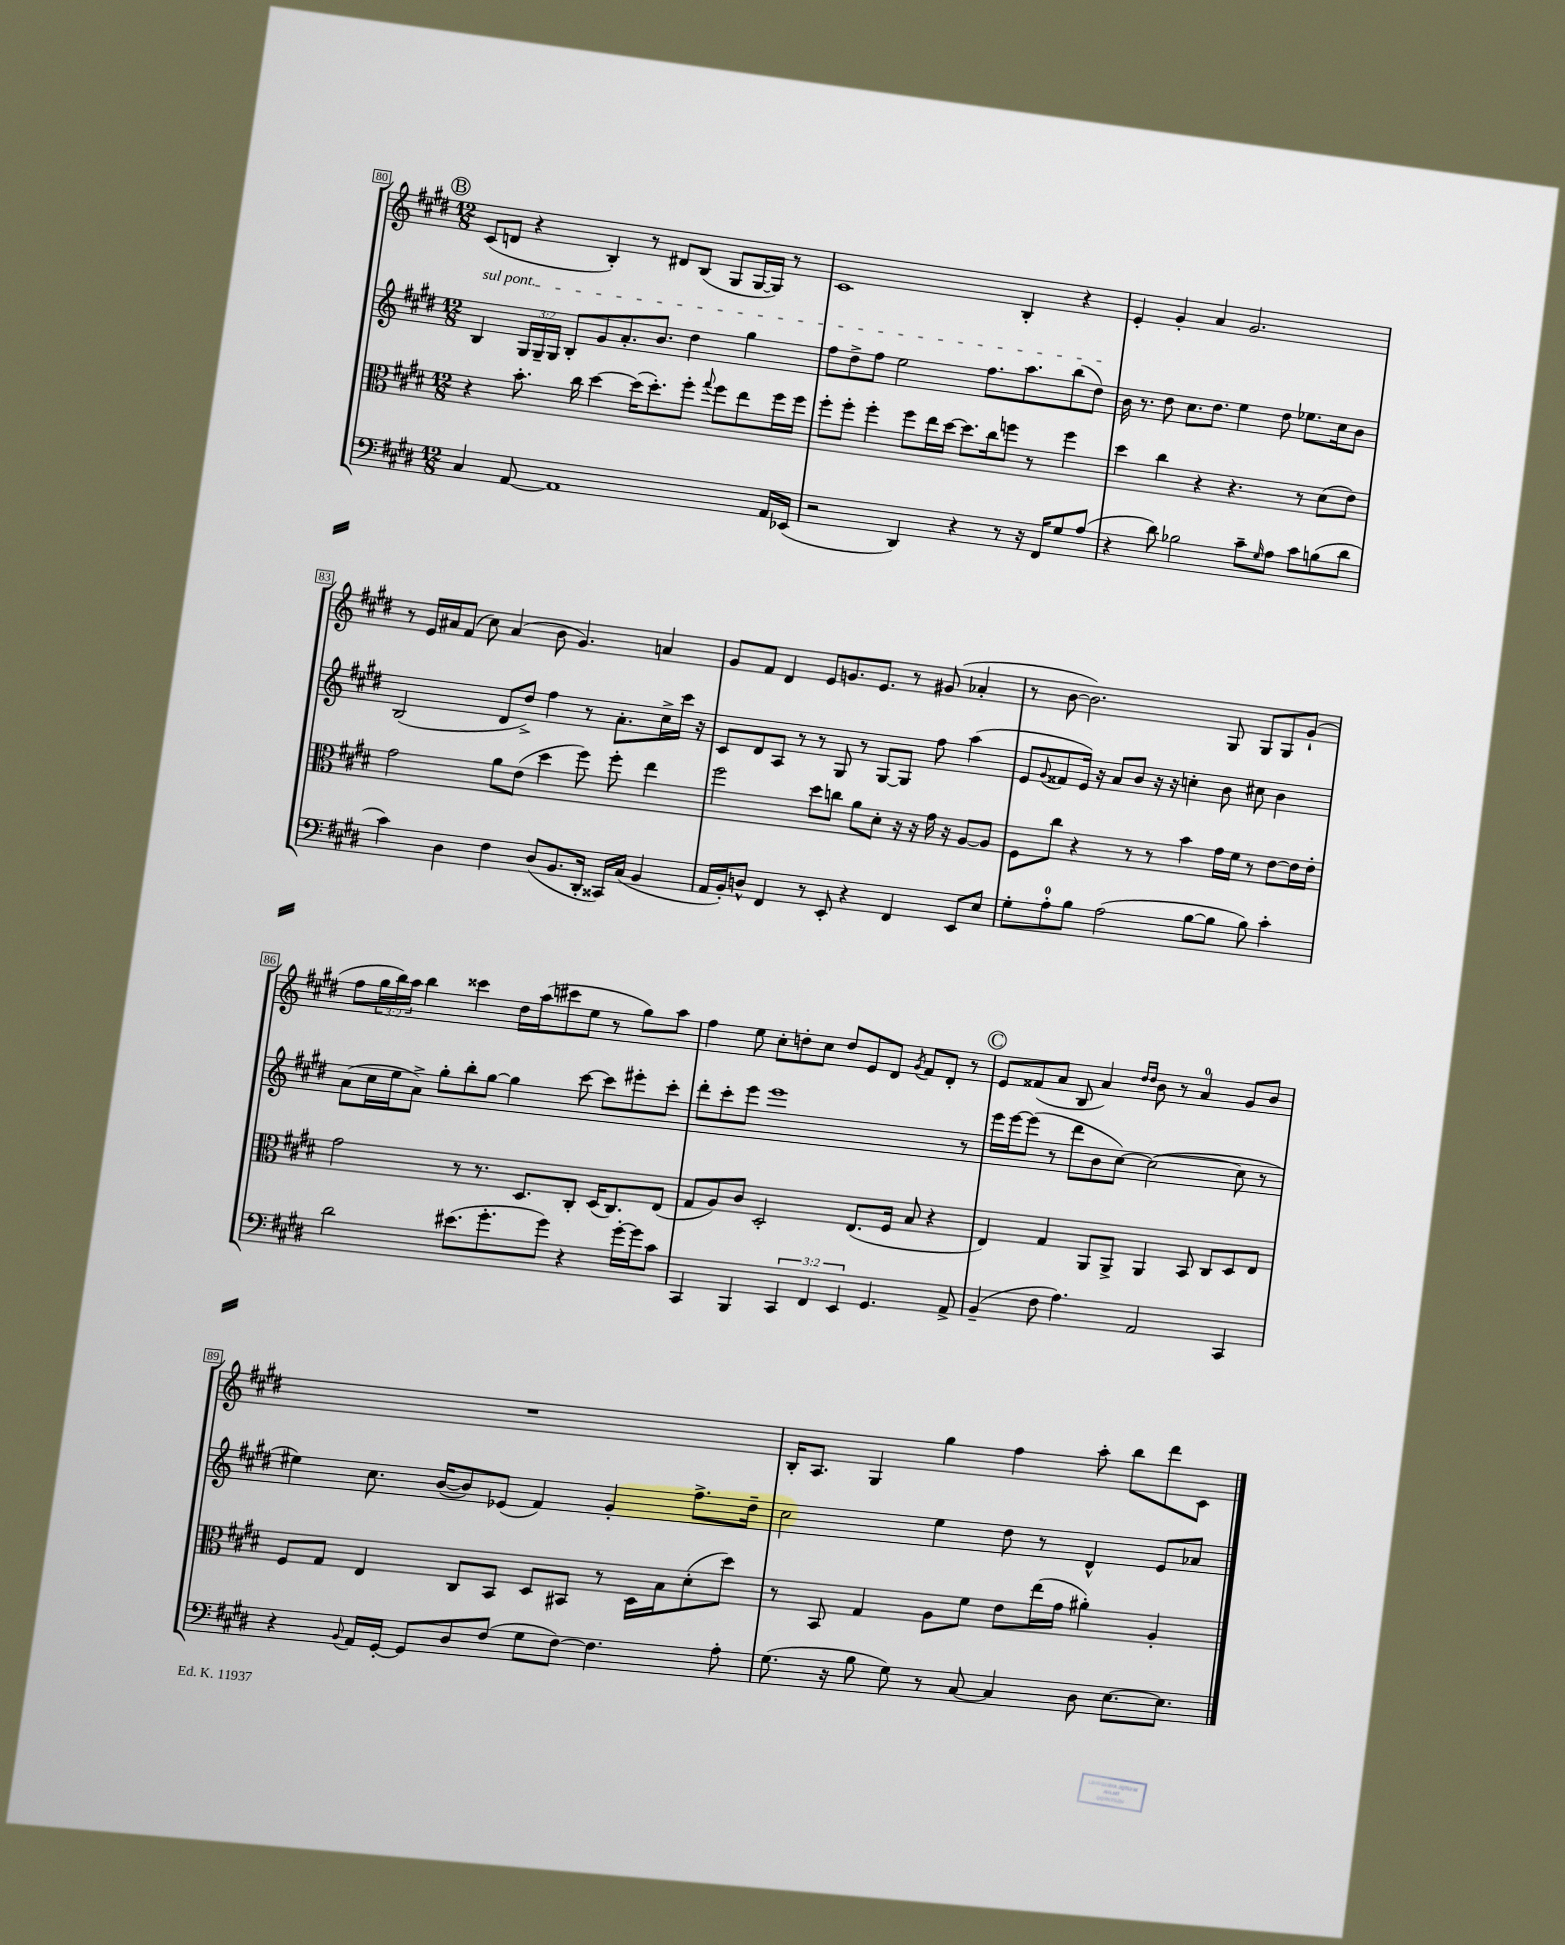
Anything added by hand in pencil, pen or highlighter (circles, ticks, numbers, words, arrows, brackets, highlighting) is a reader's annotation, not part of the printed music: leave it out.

**kern	**kern	**kern	**kern
*staff4	*staff3	*staff2	*staff1
*clefF4	*clefC3	*clefG2	*clefG2
*k[f#c#g#d#]	*k[f#c#g#d#]	*k[f#c#g#d#]	*k[f#c#g#d#]
*M12/8	*M12/8	*M12/8	*M12/8
4C#	4r	4B	(8c#
.	.	.	8d
[8AA	8.b'	24G#	4r
.	.	24G#~	.
.	.	24G#	.
1AA]	.	8B'	.
.	16cc#	.	.
.	[4dd#	8g#	4B')
.	.	8.a'	.
.	(16dd#]	.	8r
.	8.dd#')	8.b	.
.	.	.	8d#
.	8ff#'	4dd#	(8B
.	8qqgg#	.	.
.	8ff#	.	8G#
.	8ee	4gg#	[16G#
.	.	.	16G#])
16AA	16ff#	.	8r
(16EE-	16ff#	.	.
=	=	=	=
2r	8ff#'	8ff#	1c#
.	8ff#'	8dd#^	.
.	4ff#'	8ff#	.
.	.	2ee	.
4DD#)	8ff#	.	.
.	16ee	.	.
.	[16dd#	.	.
4r	8.dd#]	.	.
.	.	8.ff#	.
.	16cc#	.	.
8r	8ff	.	4B'
.	.	8.aa	.
16r	8r	.	.
16FF#	.	.	.
8G#	4ff	(8bb	4r
(8A	.	8dd#)	.
=	=	=	=
4r	4dd#	16b	4e'
.	.	8.r	.
8d#)	4cc#	8dd#	4g#'
2B-	.	8.cc#	.
.	4r	.	4a
.	.	8.dd#	.
.	4.r	4ee	2.g#
8c#~	.	.	.
16qqG#	.	.	.
8A	.	8dd#	.
8c#	8r	8.ee-	.
(8B	(8d#	.	.
.	.	16cc#	.
8d#	8e)	8b	.
=	=	=	=
4c#)	2g#	(2B	8r
.	.	.	16e
.	.	.	16a#
4D#	.	.	(8f#
.	.	.	8cc#)
4F#	8a	8d#	(4a#
.	(8e	8dd#^)	.
(8D#	4dd#	4ff#	8b
8.BB	.	.	4.g#)
.	8ff#)	8r	.
16DD#'	.	.	.
16CC##)	8ff#'	8.a'	.
(16C#	.	.	.
4BB	4ee	.	4a
.	.	16cc#^	.
.	.	16ccc#	.
.	.	16r	.
=	=	=	=
16AA	2ff#	8c#	8g#
16BB')	.	.	.
8D^^	.	8d#	8f#
4FF#	.	8A	4d#
.	.	8r	.
8r	8dd#	8r	8e
8EE'	8cc	8G#	8.g
4r	8a	8r	.
.	.	.	8.e
.	8d#'	[8G#	.
4FF#	16r	8G#]	8r
.	16r	.	.
.	16g#	8ff#	(8g#
.	16r	.	.
8EE	[8A	(4aa	4a-'
8E	8A]	.	.
=	=	=	=
8G#'	8F#	8e	8r
.	.	8qqg#	.
8A'	8cc#	8f##	[8b
8B	4r	16e)	2.b])
.	.	16r	.
(2A	.	8a	.
.	8r	8b	.
.	8r	16r	.
.	.	16r	.
.	4b	4cc'	.
[8B	.	.	.
8B]	16g#	8b	8G#
.	16f#	.	.
8B)	8r	8cc#	8G#
4c#'	[8e	4b	8G#
.	16e]	.	(8g#`
.	16e'	.	.
=	=	=	=
2d#	2g#	(8a	8ff#
.	.	16cc#	24gg#
.	.	.	24bb)
.	.	16ee	.
.	.	.	24aa
.	.	8a^)	4bb
.	.	8gg#'	.
(8.e#	8r	8bb'	4ccc##
.	8.r	[8gg#	.
8.g#'	.	.	.
.	.	4gg#]	16dd#
.	8.D#	.	(16aa
8g#)	.	.	8ccc#
4r	8C#'	[8ccc#	8ee
.	(16D#	8ccc#]	8r
.	8.C#)	.	.
[16g#'	.	8eee#'	8gg#)
16g#]	.	.	.
8c#	(8E	8ccc#'	8aa
=	=	=	=
4CC#	8G#	8ddd#'	4ff#
.	8A)	8ccc#'	.
4BBB	8c#	8eee	8ee
.	2D#'	1eee	8cc#'
6CC#	.	.	8dd'
.	.	.	8cc#
6FF#	.	.	.
.	.	.	8dd
6EE	.	.	.
.	(8.E	.	8e
4.GG#	.	.	8d#
.	16F#	.	.
.	.	.	8qg#
.	8B	.	8f#
.	4r	.	8d#'
8AA^	.	8r	8r
=	=	=	=
(4BB~	4E)	16eee	8e
.	.	[16eee	.
.	.	(8eee]	(8f##
8F#	4G#	8r	8a
4.A)	.	8ddd#	8B
.	8AA	8b	4a)
.	8AA^	[8cc#)	.
.	.	.	16qqdd#
.	.	.	16qqdd#
2AA	4AA	(2cc#_	8b
.	.	.	8r
.	8BB	.	4a
.	8C#	.	.
4CC#	8D#	8cc#]	8g#
.	8E	8r	8b
=	=	=	=
4r	8F#	4ee#)	1.r
.	8G#	.	.
8qqBB	.	.	.
16AA	4E	8.cc#	.
[16GG#'	.	.	.
8GG#]	.	.	.
.	.	([16b	.
8D#	8C#	8b])	.
(8F#	8BB	(8e-	.
8G#	8D#	4f#)	.
[8F#)	8BB#	.	.
4.F#]	8r	4g#'	.
.	16D#	.	.
.	16B	.	.
.	(8d#'	8.ff#^	.
8A'	8dd#)	.	.
.	.	16dd#~	.
=	=	=	=
(8.G#	8r	2cc#	16B'
.	.	.	8.A
.	8BB	.	.
16r	.	.	.
8B	4G#	.	4G#
8G#)	.	.	.
8r	8A	4ee	4gg#
[8C#	8f#	.	.
4C#]	8e	8dd#	4ff#
.	(16ee	8r	.
.	16g#	.	.
8D#	4a#')	4d#^^	8aa'
[8.E	.	.	8bb
.	4A'	8e	8ddd#
8.E]	.	.	.
.	.	8a-	8c#
==	==	==	==
*-	*-	*-	*-
